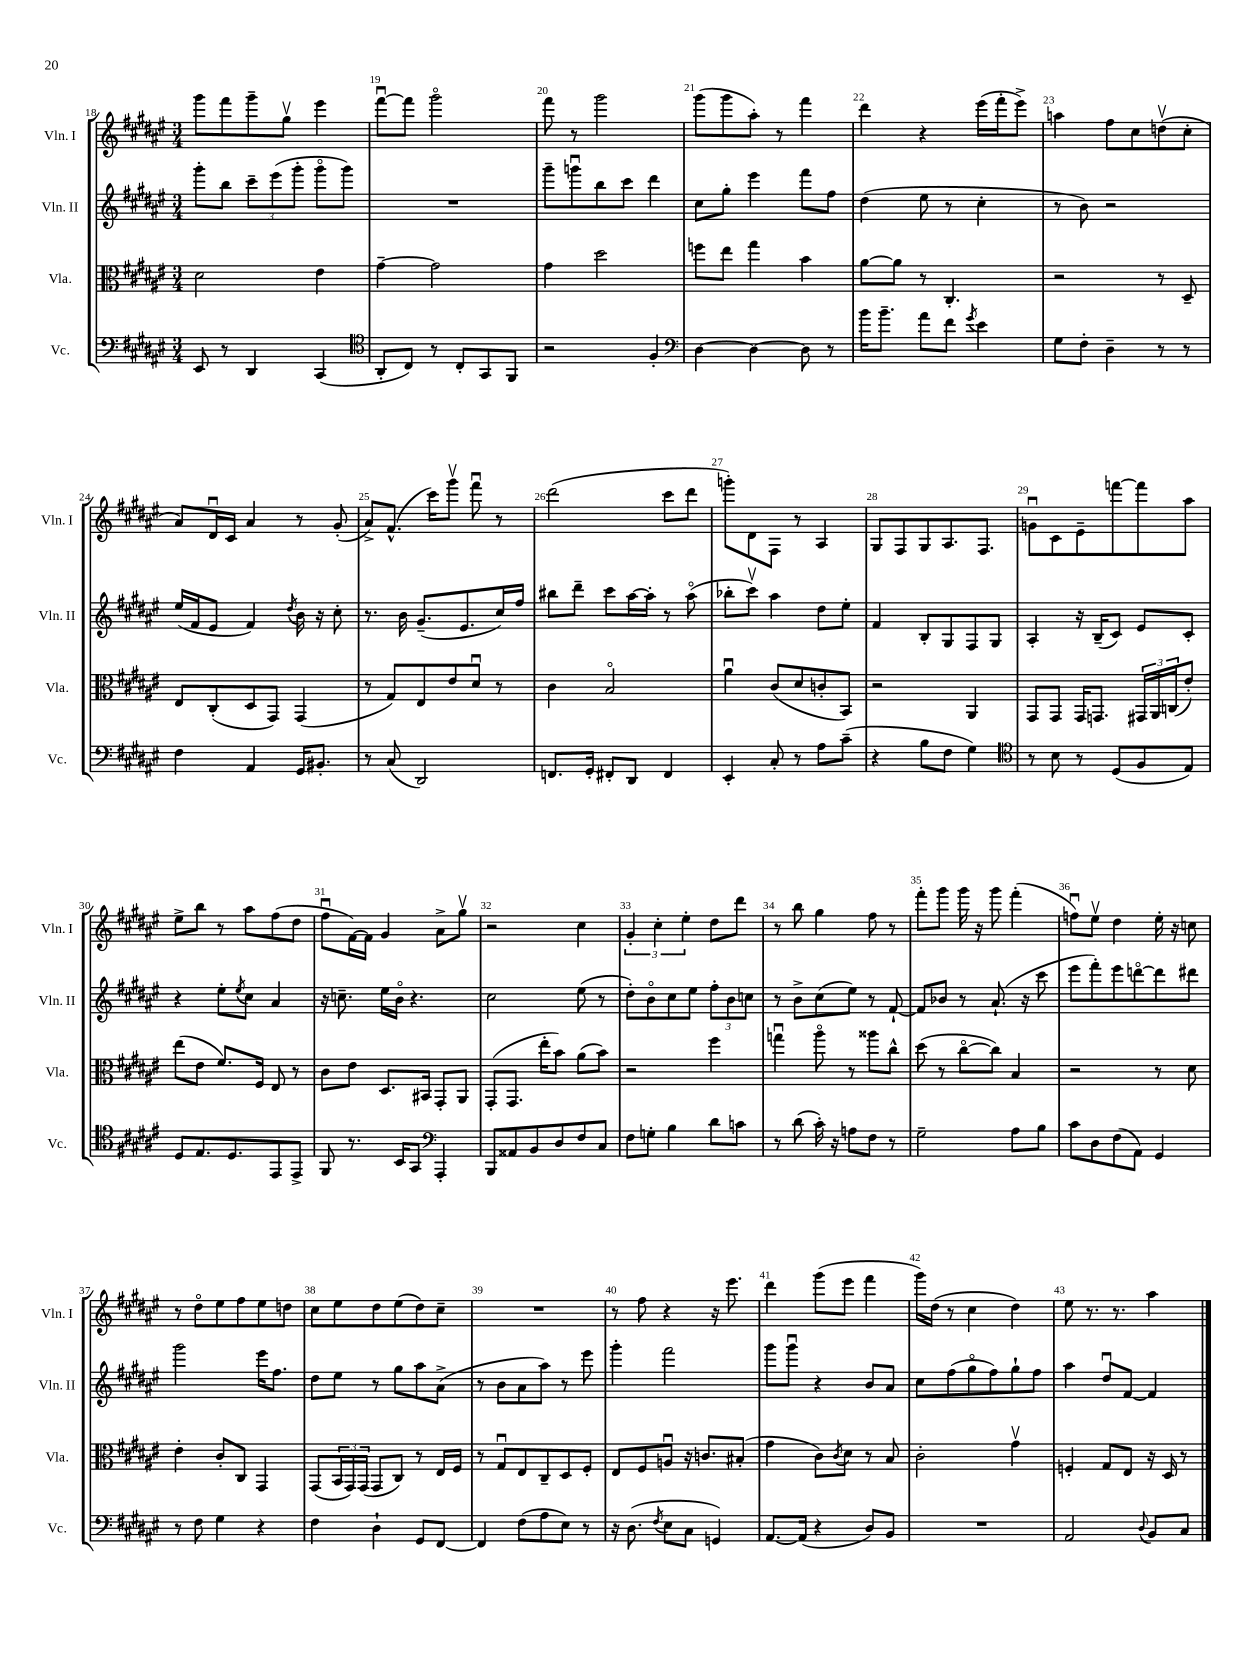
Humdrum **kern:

**kern	**kern	**kern	**kern
*staff4	*staff3	*staff2	*staff1
*clefF4	*clefC3	*clefG2	*clefG2
*k[f#c#g#d#a#e#]	*k[f#c#g#d#a#e#]	*k[f#c#g#d#a#e#]	*k[f#c#g#d#a#e#]
*M3/4	*M3/4	*M3/4	*M3/4
8EE#/	2d#\	8ggg#'\L	8ggg#\L
8r	.	8bb\J	8fff#\
4DD#/	.	12ccc#~\L	8ggg#~\
.	.	(12eee#\	.
.	.	.	8gg#v\J
.	.	12ggg#'\J	.
(4CC#/	4e#\	8ggg#o\L	4eee#\
.	.	8ggg#\J)	.
=	=	=	=
*clefC4	*	*	*
8AA#'/L	[4g#~\	2.r	[8fff#u\L
8C#/J)	.	.	8fff#\]J
8r	2g#\]	.	2ggg#o\
8C#'/L	.	.	.
8GG#/	.	.	.
8FF#/J	.	.	.
=	=	=	=
2r	4g#\	8ggg#~\L	8fff#\
.	.	8gggu\	8r
.	2dd#\	8bb\	2ggg#\
.	.	8ccc#\J	.
4F#'/	.	4ddd#\	.
=	=	=	=
*clefF4	*	*	*
[4D#\	8ff\L	8cc#\L	(8ggg#\L
.	8ee#\J	8gg#'\J	8ggg#\
4D#\_	4gg#\	4eee#\	8aa#'\J)
.	.	.	8r
8D#\]	4b\	8fff#\L	4fff#\
8r	.	8ff#\J	.
=	=	=	=
16b\LK	[8a#\L	(4dd#\	4ddd#\
8.b~\J	.	.	.
.	8a#\]J	.	.
8a#\L	8r	8ee#\	4r
8f#\J	4.C#'/	8r	.
8qg#/	.	.	.
4e#\	.	4cc#'\	(16eee#\LL
.	.	.	16fff#'\J
.	.	.	8eee#^\J)
=	=	=	=
8G#\L	2r	8r	4aa\
8F#'\J	.	8b\)	.
4D#~\	.	2r	8ff#\L
.	.	.	8cc#\
8r	8r	.	(8ddv\
8r	8D#~/	.	8cc#'\J
=	=	=	=
4F#\	8E#/L	(16ee#/LL	8a#/L)
.	.	16f#/J	.
.	(8C#'/	8e#/J	16d#u/L
.	.	.	16c#/JJ
4AA#/	8D#/	4f#/)	4a#/
.	8GG#/J)	.	.
.	.	8qdd#/	.
16GG#/LK	(4GG#/	16b\	8r
8.BB#'/J	.	16r	.
.	.	8cc#'\	(8g#'/
=	=	=	=
8r	8r	8.r	8a#^/L)
(8C#/	8G#/L)	.	(8.f#^^/J
.	.	16b\	.
2DD#/)	8E#/	(8.g#~/L	.
.	.	.	16ccc#\LK)
.	8e#/	.	8ggg#v\J
.	.	8.e#/	.
.	8d#u/J	.	8fff#u\
.	8r	16cc#/L)	8r
.	.	16ff#/JJ	.
=	=	=	=
8.FF/L	4c#\	8bb#\L	(2ddd#\
.	.	8ddd#~\J	.
16GG#'/Jk	.	.	.
8FF#'/L	2Bo/	8ccc#\L	.
8DD#/J	.	[16aa#\L	.
.	.	16aa#'\]JJ	.
4FF#/	.	8r	8ccc#\L
.	.	(8aa#o\	8ddd#\J
=	=	=	=
4EE#'/	4a#u\	8bb-'\L	8ggg'\L)
.	.	8ccc#v\J)	8d#\
8C#'/	(8c#/L	4aa#\	8F#\J
8r	8d#/	.	8r
8A#\L	8c'/	8dd#\L	4A#/
(8c#~\J	8BB/J)	8ee#'\J	.
=	=	=	=
4r	2r	4f#/	8G#/L
.	.	.	8F#/
8B\L	.	8B'/L	8G#/
8F#\J	.	8G#/	8.A#/
4G#\)	4AA#/	8F#/	.
.	.	.	8.F#/J
.	.	8G#/J	.
=	=	=	=
*clefC4	*	*	*
8r	8GG#/L	4A#'/	8gu\L
8B\	8GG#/J	.	8c#\
8r	16GG#/LK	16r	8e#~\
.	8.GG/J	(16B~/LK	.
(8D#/L	.	8c#/J)	[8fff\
8F#/	24GG#/LL	8e#/L	8fff\]
.	24AA#/	.	.
.	(24C/J	.	.
8E#/J)	8e#'/J)	8c#'/J	8aa#\J
=	=	=	=
8D#/L	(8ee#\L	4r	8ee#^\L
8.E#/	8e#\J	.	8bb\J
.	8.f#/L)	8ee#'\L	8r
8.D#/	.	.	.
.	.	8qee#/	.
.	.	8cc#\J	8aa#\L
.	16F#/Jk	.	.
8EE#/	8E#/	4a#/	(8ff#\
8EE#^/J	8r	.	8dd#\J
=	=	=	=
8FF#/	8c#\L	16r	8ff#u\L
.	.	8.cc~\	.
8.r	8e#\J	.	[16f#\L)
.	.	.	16f#\]JJ
.	8.D#/L	16ee#\LL	4g#/
16BB/LK	.	16bo\JJ	.
8GG#/J	.	4.r	.
.	16BB#/Jk	.	.
*clefF4	*	*	*
4AAA#'/	8GG#'/L	.	8a#^\L
.	8AA#/J	.	8gg#v\J
=	=	=	=
8BBB/L	(8GG#'/L	2cc#\	2r
8AA##/	8.GG#/J	.	.
8BB/	.	.	.
.	16ee#'\LK	.	.
8D#/	8b\J)	.	.
8F#/	(8a#\L	(8ee#\	4cc#\
8C#/J	8b\J)	8r	.
=	=	=	=
8F#\L	2r	8dd#'\L)	6g#'/
8G'\J	.	8bo\	.
.	.	.	6cc#'\
4B\	.	8cc#\	.
.	.	.	6ee#'\
.	.	8ee#\J	.
8d#\L	4ff#\	12ff#'\L	8dd#\L
.	.	12b\	.
8c\J	.	.	8ddd#\J
.	.	12cc\J	.
=	=	=	=
8r	4ggu\	8r	8r
(8d#\	.	8b^\L	8bb\
16c#'\)	8aa#o\	(8cc#\	4gg#\
16r	.	.	.
8A\L	8r	8ee#\J)	.
8F#\J	8aa##\L	8r	8ff#\
8r	8cc#^^\J	[8f#`/	8r
=	=	=	=
2G#~\	(8dd#\	8f#/]L	8fff#'\L
.	8r	8b-/J	8ggg#\J
.	[8cc#o\L	8r	16ggg#\
.	.	.	16r
.	8cc#\]J)	(8.a#`/	8ggg#\
8A#\L	4B/	.	(4fff#'\
.	.	16r	.
8B\J	.	8ccc#\	.
=	=	=	=
8c#\L	2r	8eee#\L	8ffu\L)
8D#\	.	8fff#'\)	8ee#v\J
(8F#\	.	8eee#\	4dd#\
8AA#\J)	.	[8dddo\	.
4GG#/	8r	8ddd\]	16ee#'\
.	.	.	16r
.	8d#\	8ddd#\J	8cc\
=	=	=	=
8r	4e#'\	2ggg#\	8r
8F#\	.	.	8dd#o\L
4G#\	8c#'/L	.	8ee#\
.	8C#/J	.	8ff#\
4r	4GG#/	16eee#\LK	8ee#\
.	.	8.ff#\J	.
.	.	.	8dd\J
=	=	=	=
4F#\	(8GG#/L	8dd#\L	8cc#\L
.	24BB/L	8ee#\J	8ee#\
.	24GG#/)	.	.
.	(24GG#/JJ	.	.
4D#`\	8GG#/L	8r	8dd#\
.	8C#/J)	8gg#\L	(8ee#\
8GG#/L	8r	8aa#\	8dd#\)
[8FF#/J	16E#/LL	(8a#^\J	8cc#~\J
.	16F#/JJ	.	.
=	=	=	=
4FF#/]	8r	8r	2.r
.	8G#u/L	8b\L	.
(8F#\L	8E#/	8a#\	.
8A#\	8C#~/	8aa#\J)	.
8E#\J)	8D#/	8r	.
8r	8F#'/J	8eee#\	.
=	=	=	=
16r	8E#/L	4ggg#'\	8r
(8.D#\	.	.	.
.	8F#/	.	8ff#\
8qF#/	.	.	.
8E#\L	8Au/J	2fff#\	4r
8C#\J	16r	.	.
.	8.c/L	.	.
4GG/)	.	.	16r
.	.	.	8.eee#\
.	(8B#'/J	.	.
=	=	=	=
[8.AA#/L	4g#\	8ggg#\L	4ddd#\
.	.	8ggg#u\J	.
(16AA#/]Jk	.	.	.
4r	8c#\L)	4r	(8ggg#\L
.	8qc#/	.	.
.	8d#\J	.	8eee#\J
8D#/L)	8r	8b/L	4fff#\
8BB/J	8B/	8a#/J	.
=	=	=	=
2.r	2c#'\	8cc#\L	16ggg#\LL)
.	.	.	(16dd#\JJ
.	.	(8ff#\	8r
.	.	8gg#o\	4cc#\
.	.	8ff#\)	.
.	4g#v\	8gg#`\	4dd#\)
.	.	8ff#\J	.
=	=	=	=
2AA#/	4F'/	4aa#\	8ee#\
.	.	.	8.r
.	8G#/L	8dd#u/L	.
.	.	.	8.r
.	8E#/J	[8f#/J	.
8qqD#/	.	.	.
8BB/L	16r	4f#/]	4aa#\
.	16D#/	.	.
8C#/J	8r	.	.
==	==	==	==
*-	*-	*-	*-
